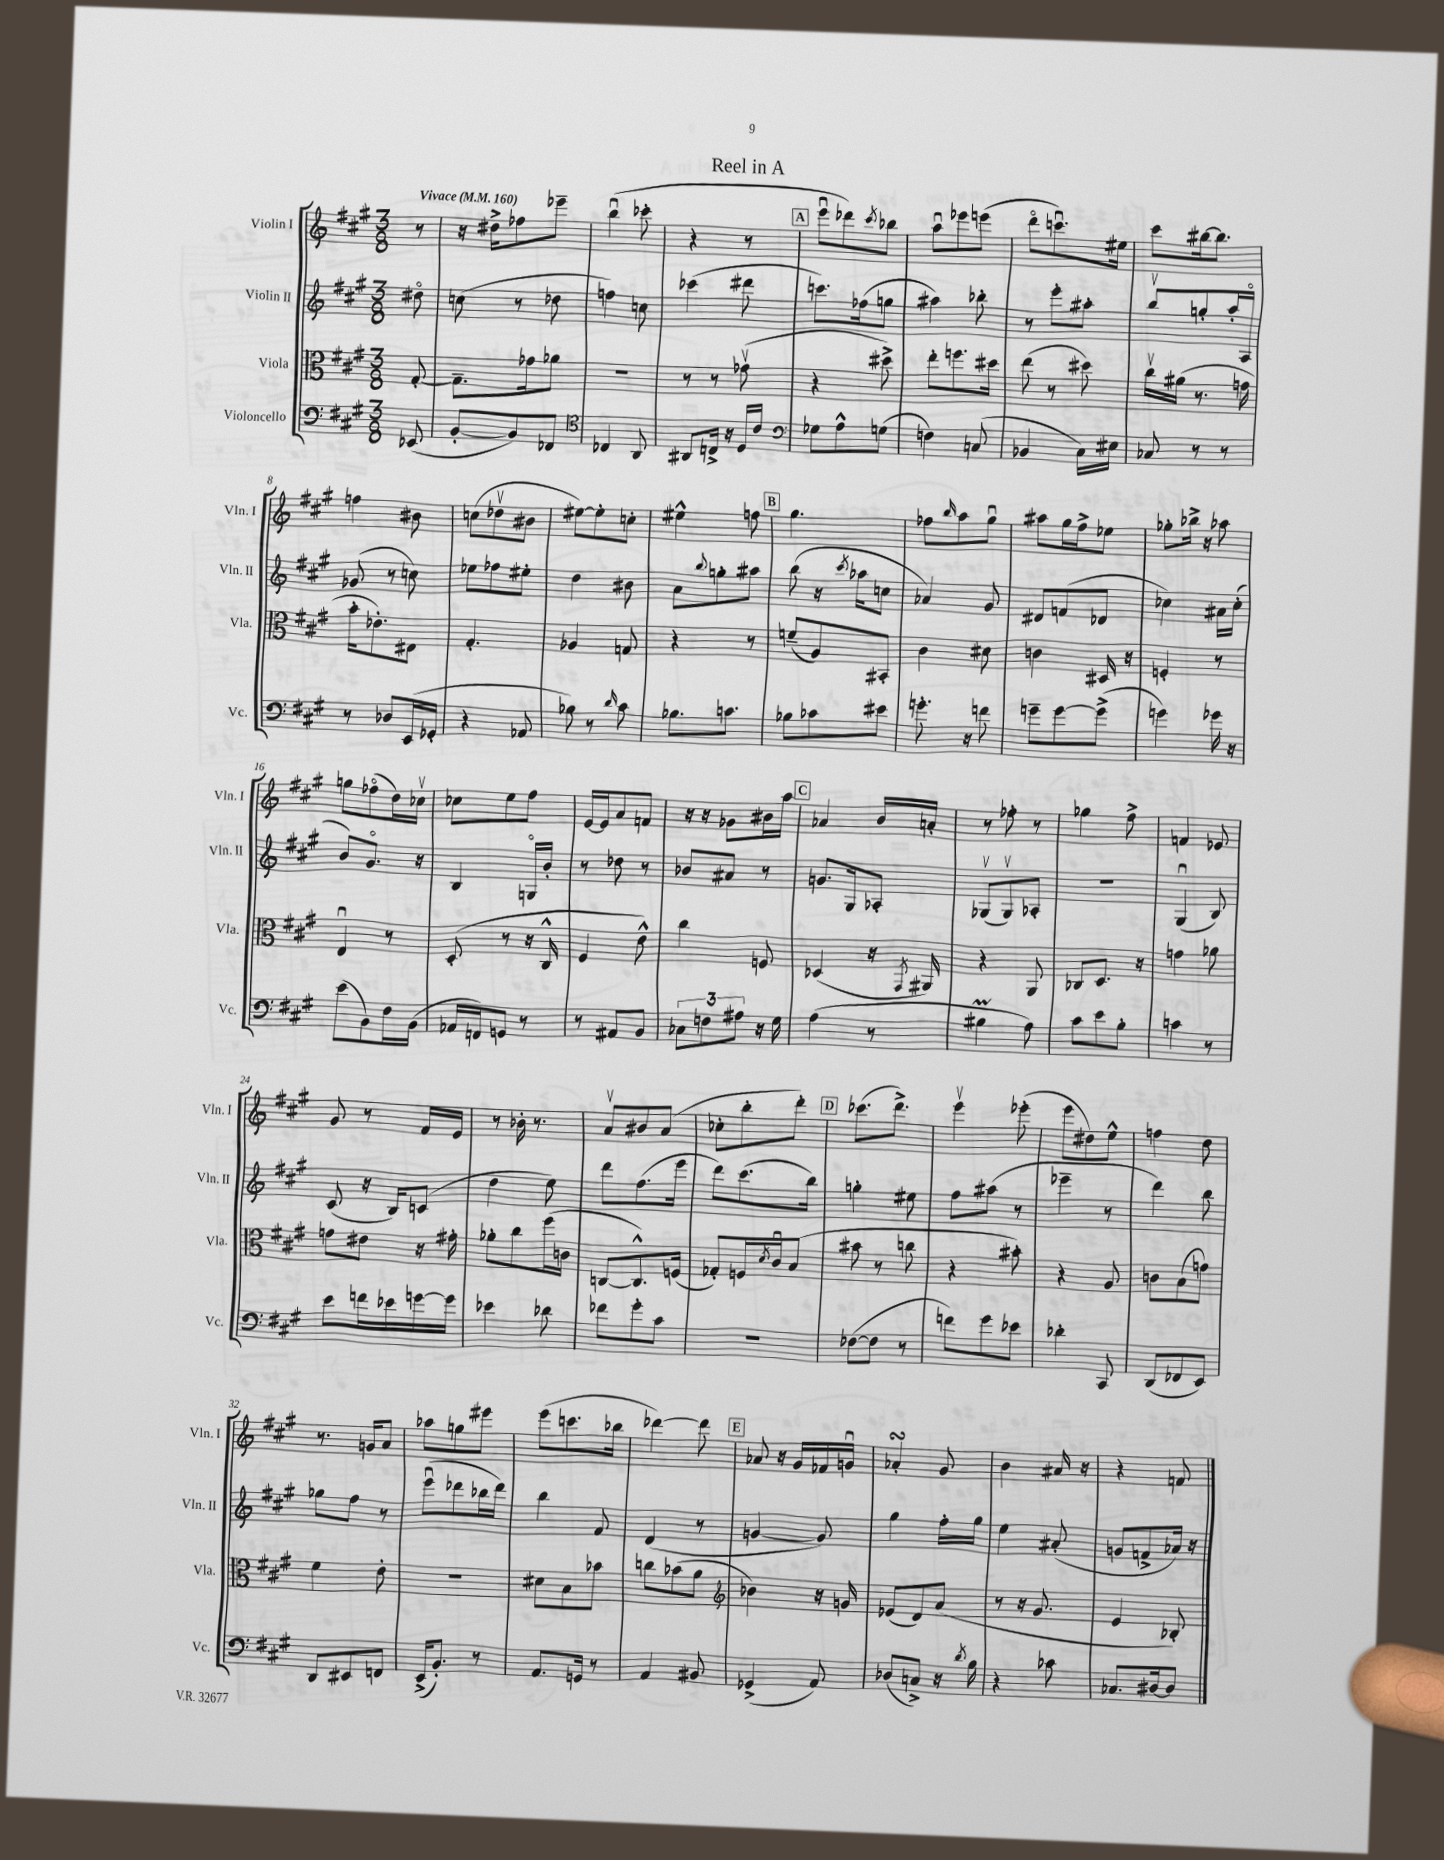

**kern	**kern	**kern	**kern
*part4	*part3	*part2	*part1
*staff4	*staff3	*staff2	*staff1
*I"Violoncello	*I"Viola	*I"Violin II	*I"Violin I
*I'Vc.	*I'Vla.	*I'Vln. II	*I'Vln. I
*clefF4	*clefC3	*clefG2	*clefG2
*k[f#c#g#]	*k[f#c#g#]	*k[f#c#g#]	*k[f#c#g#]
*M3/8	*M3/8	*M3/8	*M3/8
*MM160	*MM160	*MM160	*MM160
=	=	=	=
!	!	!	!LO:TX:a:B:t=Vivace
(8EE-X/	[8G#'/	8dd#X\	8r
=1	=1	=1	=1
[8BB'/L	8.G#~\L]	(8ccn\	16r
.	.	.	16dd#X^\KL
8BB/])	.	8r	8ff-X\
.	16g-X\k	.	.
8FF-X/J	8a-X\J	8dd-X\	8eee-X~\J
=2	=2	=2	=2
*clefC4	*	*	*
4C-X/	4.r	4ffn\)	(4bbu\
8AA/	.	8ccn\	8ccc-X'\
=3	=3	=3	=3
8AA#X/L	8r	(4ccc-X\	4r
16Cn^/Jk	8r	.	.
16r	.	.	.
16D/LL	(8g-Xv\	8ddd#X\	8r
16c#/JJ	.	.	.
!!LO:REH:place=s1:t=A
=4	=4	=4	=4
*clefF4	*	*	*
8G-X\L	4r	8.cccn\L)	8eeeu\L
8A^^\	.	.	8ddd-X\)
.	.	(16ff-X\k	.
.	.	.	8qccc#/
(8Gn\J	8dd#X^\)	8ggn\J	8bb-X\J
=5	=5	=5	=5
4Fn\)	8ee'\L	4aa#X\)	8aau\L
.	8.ffn\	.	8eee-X\
(8Cn/	.	8bb-X'\	(8eeen\J
.	16dd#X\Jk	.	.
=6	=6	=6	=6
4BB-X/	(8ee\	8r	8ddd\L
.	8r	8eee'\L	8.cccnu\)
16C#\LL)	8dd#X\)	8aa#X'\J	.
16E#X\JJ	.	.	16ee#X\Jk
=7	=7	=7	=7
8C-X/	16cc#v\LL	8bbv/L	8ccc#\L
.	(16a#X\JJ	.	.
8r	8.r	8ggn'/	[16bb#X\k
.	.	.	8.bb#\J]
8r	.	16aa'/L	.
.	16gn\	16A/JJ	.
!!LO:LB:g=z
=8	=8	=8	=8
8r	16b'\KL	(8g-X/	4ffn\
.	8.e-X'\)	.	.
8D-X/L	.	8r	.
(16EE/L	8E#X\J	8ccn\)	8b#X\
16GG-X'/JJ	.	.	.
=9	=9	=9	=9
4r	4.G#'/	8ee-X\L	(8ccn\L
.	.	8ff-X\	8dd-Xv\
8AA-X/	.	8ee#X'\J	8b#X\J
=10	=10	=10	=10
8B-X\)	4A-X/	4dd\	[8ee#X\L)
8r	.	.	8ee#'\]
16qqd/	.	.	.
8c#\	8Gn/	8b#X\	8ccn'\J
=11	=11	=11	=11
8.B-X\L	4r	8a\L	4ee#X^^\
.	.	8qqbb/	.
.	.	8ggn'\	.
8.cn\J	.	.	.
.	8r	8aa#X\J	8ffn\
!!LO:REH:place=s1:t=B
=12	=12	=12	=12
8B-X\L	(8fn~/L	(8bb\	4.gg#\
8c-X\	8A/)	16r	.
.	.	8qccc#/	.
.	.	16aa-X\KL	.
8e#X\J	8BB#X'/J	8ccn\J	.
=13	=13	=13	=13
8.gn'\	4c#\	4a-X/)	8ff-X\L
.	.	.	16qqbb/
.	.	.	8aa\
16r	.	.	.
8fn\	8d#X\	8g#/	8gg#u\J
=14	=14	=14	=14
8gn~\L	4cn\	8d#X/L	8aa#X\L
[8g\	.	(8fn/	16gg#\L
.	.	.	16ff#^\J
(8g^\J]	16D#X/	8d-X/J	8ee-X\J
.	16r	.	.
=15	=15	=15	=15
4gn\)	4Fn'/	4cc-X\)	8gg-X'\L
.	.	.	16bb-X^\Jk
.	.	.	16r
16g-X\	8r	16a#X\LL	8aa-X\
16r	.	(16cc-'\JJ	.
!!LO:LB:g=z
=16	=16	=16	=16
(8e\L	4Eu/	8b/L)	8ggn\L
8BB\)	.	8.g#/J	(8ff-X\
16F#\L	8r	.	16dd\L)
(16BB\JJ	.	16r	16cc-Xv\JJ
=17	=17	=17	=17
16AA-X/LL	(8D'/	4B/	8cc-X\L
16FFn/J)	.	.	.
8GGn/J	8r	.	8ee\
8r	16r	16Gn/LL	8ff#\J
.	16C#^^/	16b'/JJ	.
=18	=18	=18	=18
8r	4F#/	8r	[16e/LL
.	.	.	16e/J]
8AA#X/L	.	8dd-X\	8a/
8BB/J	8e^^\)	8r	8fn/J
=19	=19	=19	=19
12C-X\L	4cc#\	8b-X/L	16r
.	.	.	16r
12Fn\	.	.	.
.	.	8a#X/J	8g-X\L
12A#X\J	.	.	.
16r	8Fn/	8r	16b#X\L
16G#\	.	.	16aa\JJ
!!LO:REH:place=s1:t=C
=20	=20	=20	=20
(4A\	(4D-X/	8.gn/L	4a-X/
.	.	16G#/k	.
8r	16r	8A-X'/J	16b/LL
.	8qGG#/	.	.
.	16AA#X/)	.	16an'/JJ
=21	=21	=21	=21
4B#Xm\	4r	(8G-Xv/L	8r
.	.	8G-v/)	8ff-X'\
8A\)	8AA/	8A-X'/J	8r
=22	=22	=22	=22
8c#\L	8C-X/L	4.r	4gg-X\
8e\	8.D/J	.	.
8B'\J	.	.	8ff#^\
.	16r	.	.
=23	=23	=23	=23
4cn\	4gn\	(4G#u/	4fn/
8r	8a-X\	8B/)	8e-X/
!!LO:LB:g=z
=24	=24	=24	=24
8e\L	8gn\L	(8c#/	8g#/
16fn\L	8e#X\J	16r	8r
16e-X\	.	16B/KL)	.
[16gn\	16r	(8cn/J	16f#/LL
16g\JJ]	16g#X'\	.	16e/JJ
=25	=25	=25	=25
4e-X\	8a-X'\L	4dd\	8r
.	8cc#\	.	16b-X'\
.	.	.	8.r
8d-X\	(16ff#\L	8ee\)	.
.	16cn\JJ	.	.
=26	=26	=26	=26
8f-X\L	[8Cn/L	8ddd\L	8av/L
8g#'\	8.C^^/])	(8.ff#\	8b#X/
8c#\J	.	.	(8a/J
.	(16Fn/Jk	16eee\Jk	.
=27	=27	=27	=27
4.r	8G-X'/L)	8ddd\L)	8cc-X'\L
.	16Fn/L	(8.ccc#\	8bb'\
.	8qd/	.	.
.	16c#u/J	.	.
.	(8B/J	.	8ddd'\J)
.	.	16bb\Jk)	.
!!LO:REH:place=s1:t=D
=28	=28	=28	=28
([8F-X\L	8b#X\	4ggn'\	(8.ccc-X\L
8F-\J]	8r	.	.
.	.	.	8.ddd^\J)
8r	8ccn\	8ee#X\	.
=29	=29	=29	=29
8fn\L)	4r	8ff#\L	4eeev\
8g#\	.	(8aa#X\J	.
8e-X\J	8b#X'\)	8r	(8eee-X'\
=30	=30	=30	=30
4d-X'\	4r	4eee-X~\	8eee\L
.	.	.	8dd#X\)
8CC#/	8A/	8r	8ee^^\J
=31	=31	=31	=31
(8DD/L	8cn\L	4ddd\)	4ffn\
8FF-X/	(8B\	.	.
8EE/J)	8gn\J)	8bb\	8dd\
!!LO:LB:g=z
=32	=32	=32	=32
8DD/L	4f#\	8gg-X\L	8.r
8EE#X/	.	8ff#\J	.
.	.	.	16gn/KL
8FFn/J	8e'\	8r	8a/J
=33	=33	=33	=33
(16EE^/KL	4.r	(8eeeu\L	8aa-X\L
8.BB'/J)	.	.	.
.	.	8ddd-X\	8ggn\
8r	.	16bb-X\L	8eee#X\J
.	.	16ddd-\JJ)	.
=34	=34	=34	=34
8.AA/L	8d#X\L	4bb\	(8eee\L
.	8B\	.	8.cccn\
16GGn/Jk	.	.	.
8r	8b-X\J	8f#/	.
.	.	.	16bb-X\Jk
=35	=35	=35	=35
4AA/	8ccn\L	(4d/	[4ddd-X\)
.	(8b-X\	.	.
8BB#X/	8a\J	8r	8ddd-\]
!!LO:REH:place=s1:t=E
=36	=36	=36	=36
*	*clefG2	*	*
(4GG-X^/	4b-X\)	[4gn/	8a-X/
.	.	.	16r
.	.	.	16g#/LL
8AA/)	16r	8g/])	16f-X/
.	16gn/	.	16gnu/JJ
=37	=37	=37	=37
(8D-X/L	(8e-X/L	4gg#\	4a-XsSSs'/
8Cn^/J)	8d/)	.	.
16r	(8a/J	16ff#'\LL	8g#/
8qd/	.	.	.
16B\	.	16gg#\JJ	.
=38	=38	=38	=38
4r	8r	4ee\	4b\
.	16r	.	.
.	8.g#/	.	.
8c-X\	.	(8a#X'/	16a#X/
.	.	.	16r
=39	=39	=39	=39
8.C-X/L	4e/	8gn/L	4r
.	.	8fn^/	.
[16D#X/k	.	.	.
8D#/J]	8B-X'/)	16a-X/Jk)	8fn/
.	.	16r	.
==	==	==	==
*-	*-	*-	*-
